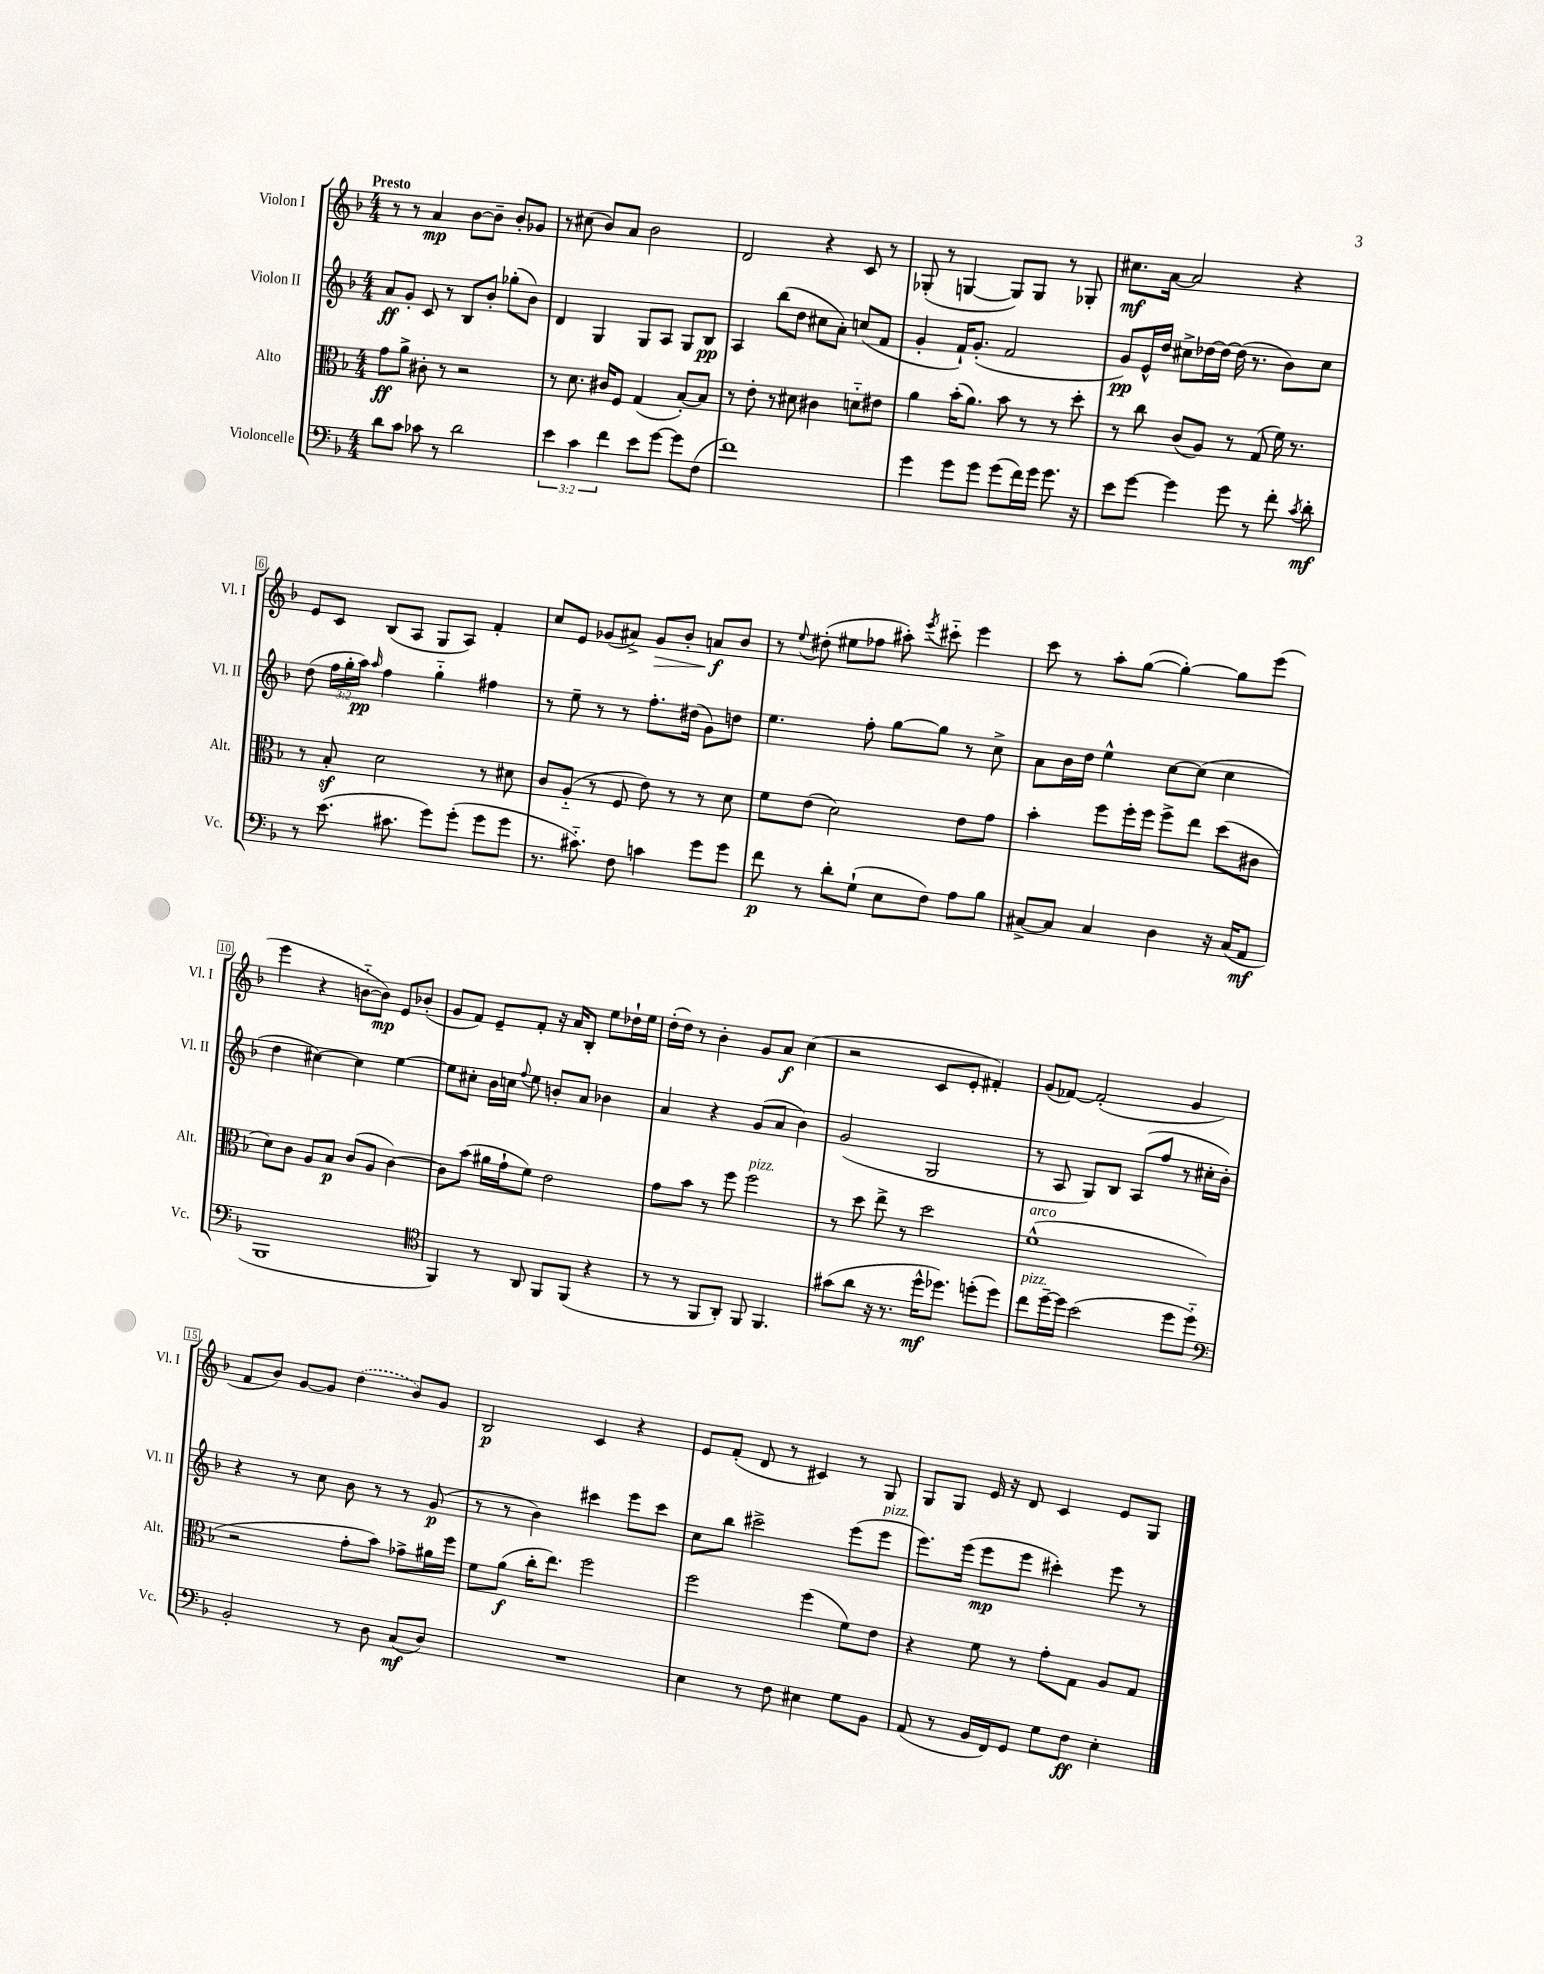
<<
\new StaffGroup <<
\new Staff = "s0" \with { instrumentName = "Violon I" shortInstrumentName = "Vl. I" } {
    \clef treble \key f \major \numericTimeSignature \time 4/4 \tempo "Presto"
    \autoBeamOff r8 r8 a'4\mp bes'8[~ bes'8]-- bes'8[-. ges'8] |
    r8 cis''8( bes'8[) a'8] bes'2 |
    d'2 r4 c'8 r8 |
    ges8-.( r8 g4~ g8[) g8] r8 ges8-. |
    cis''8.[\mf a'16]~ a'2 r4 |
    e'8[ c'8] bes8[( a8] g8[ a8]) f'4-. |
    c''8[ e'8] ges'8[( ais'8]->) ges'8[\> bes'8]-. a'8[\f\! bes'8] |
    r8 \appoggiatura { e''8 } dis''8-.( eis''8[ fes''8] ais''8-.) \acciaccatura { e'''8 } cis'''8-_ e'''4 |
    c'''8 r8 a''8[-. g''8]~( g''4~-.) g''8[ e'''8]( |
    e'''4 r4 b'8[~-_ b'8]\mp) e'8[ bes'8]-.( |
    g'8[ f'8]) e'8[-- f'8]-. r16 a'16[ bes8]-. e''8[ des''16-! e''16] |
    d''16[-.( d''16]) r8 bes'4-. g'8[ a'8]\f c''4( |
    r2 c'8[ e'8]-. fis'4-.) |
    g'8[( fes'8]~) fes'2-.( g'4 |
    f'8[ bes'8]) g'8[~ g'8] \once \slurDashed d''4( bes'8[) g'8] |
    bes2\p c'4 r4 |
    e'8[ f'8]-.( d'8 r8 cis'4) r8 g8 |
    g8[ g8] e'16 r16 d'8 c'4 e'8[ g8] \bar "|." |
}
\new Staff = "s1" \with { instrumentName = "Violon II" shortInstrumentName = "Vl. II" } {
    \clef treble \key f \major \numericTimeSignature \time 4/4 \override Staff.TupletNumber.text = #tuplet-number::calc-fraction-text
    \autoBeamOff a'8[\ff g'8]-. c'8 r8 bes8[ bes'8]-. ges''8[-.( bes'8]) |
    d'4 g4 g8[ a8] g8[ bes8]\pp |
    a4 bes''8[( d''8] cis''8[ a'8]-.) c''8[( f'8] |
    g'4-. f'16[-!) g'8.]-.( f'2 |
    g'8[\pp) e'16-^ d''16] cis''8[-> des''16~ des''16]~ des''16( r8. bes'8[) cis''8] |
    d''8( \tuplet 3/2 { f''16[ g''16-. a''16]\pp) } \grace { a''16 } f''4 g''4-_ fis''4 |
    r8 e''8-- r8 r8 f''8.[-. dis''16]( g'8[) d''8] |
    e''4. f''8-. g''8[~ g''8] r8 c''8-> |
    a'8[ bes'16 d''16] e''4-^ c''8[~ c''8]( c''4 |
    d''4 cis''4~) cis''4 e''4~ |
    e''8[ cis''8]-. bes'16[ c''16] \appoggiatura { f''8 } e''8 b'8[-. a'8] bes'4 |
    a'4 r4 g'8[( a'8] bes'4) |
    g'2( g2 |
    r8 a8 g8[) bes8] a8[( f''8] r8 cis''16[-. bes'16]-.) |
    r4 r8 c''8 bes'8 r8 r8 g'8\p( |
    r8 r8 bes'4) cis'''4 e'''8[ cis'''8] |
    c''8[ bes''8] cis'''2-> e'''8[( e'''8]^\markup { \italic "pizz." } |
    e'''8.[) e'''16]( e'''8[\mp e'''8] cis'''4-.) e'''8 r8 \bar "|." |
}
\new Staff = "s2" \with { instrumentName = "Alto" shortInstrumentName = "Alt." } {
    \clef alto \key f \major \numericTimeSignature \time 4/4
    \autoBeamOff g'8[\ff a'8]-> cis'8-. r8 r2 |
    r8 d'8. cis'16[ f8] g4( bes8[~-.) bes8] |
    r8 e'8-. r8 dis'8 cis'4 d'8[-_ eis'8] |
    a'4 bes'16[-.( a'8.]) bes'8 r8 r8 d''8-. |
    r8 c''8 c'8[( a8]) r8 g8( f'16) r8. |
    r8 bes8-.\sf d'2 r8 dis'8 |
    c'8[ a8]-_( r8 f8 e'8) r8 r8 d'8 |
    f'8[ e'8]( d'2) e'8[ g'8] |
    bes'4-. f''8[ f''16-. f''16] f''8[-> e''8] d''8[( cis'8] |
    d'8[) c'8] a8[ bes8]\p c'8[( a8] c'4~) |
    c'8[ bes'8]( ais'16[ g'16-! f'8]) e'2 |
    g'8[ bes'8] r8 f''8 f''2^\markup { \italic "pizz." } |
    r8 d''8 e''8-> r8 d''2 |
    f'1-^^\markup { \italic "arco" }( |
    r2 g'8[-. bes'8]) ges'8[-> ais'16 f''16] |
    f'8[ a'8]\f( c''16[-. e''8.]) f''2 |
    f''2 f''4( f'8[) e'8] |
    r4 f'8 r8 g'8[-. g8] a8[ g8] \bar "|." |
}
\new Staff = "s3" \with { instrumentName = "Violoncelle" shortInstrumentName = "Vc." } {
    \clef bass \key f \major \numericTimeSignature \time 4/4 \override Staff.TupletNumber.text = #tuplet-number::calc-fraction-text
    \autoBeamOff d'8[ c'8] ces'8 r8 d'2 |
    \tuplet 3/2 { e'4 c'4 f'4 } e'8[ g'8]~ g'8[ f8]( |
    f'1) |
    g'4 g'8[ g'8] g'8[( f'16) g'16] g'8. r16 |
    e'8[ g'8]~ g'4 g'8 r8 f'8-. \acciaccatura { c'8 } d'8-.\mf |
    r8 e'8.( cis'8. g'8[) g'8]-.( g'8[ g'8] |
    r8. cis'8.-_) f8 c'4 g'8[ g'8] |
    f'8\p r8 d'8[-. g8]-!( e8[ f8]) a8[ bes8] |
    cis8[~-> cis8] cis4 d4 r16 cis16[( a,8]\mf |
    bes,,1 |
    \clef tenor f,4) r8 a,8 f,8[ f,8]( r4 |
    r8 r8 f,8[ a,8]-.) f,8 f,4. |
    gis'8[( a'8] r16 r8. d''16[-^\mf des''8.]) d''8[-.( d''8]) |
    c''8[^\markup { \italic "pizz." } d''16~-- d''16] bes'2( d''8[ d''8]-_) |
    \clef bass bes,2-. r8 d8 c8[\mf( d8]) |
    R1 |
    e4 r8 f8 eis4 g8[ bes,8] |
    a,8( r8 bes,16[ f,16) g,8] g8[ f8]\ff e4-. \bar "|." |
}
>>
>>
\layout { \context { \Score \override BarNumber.stencil = #(make-stencil-boxer 0.1 0.3 ly:text-interface::print) } }
